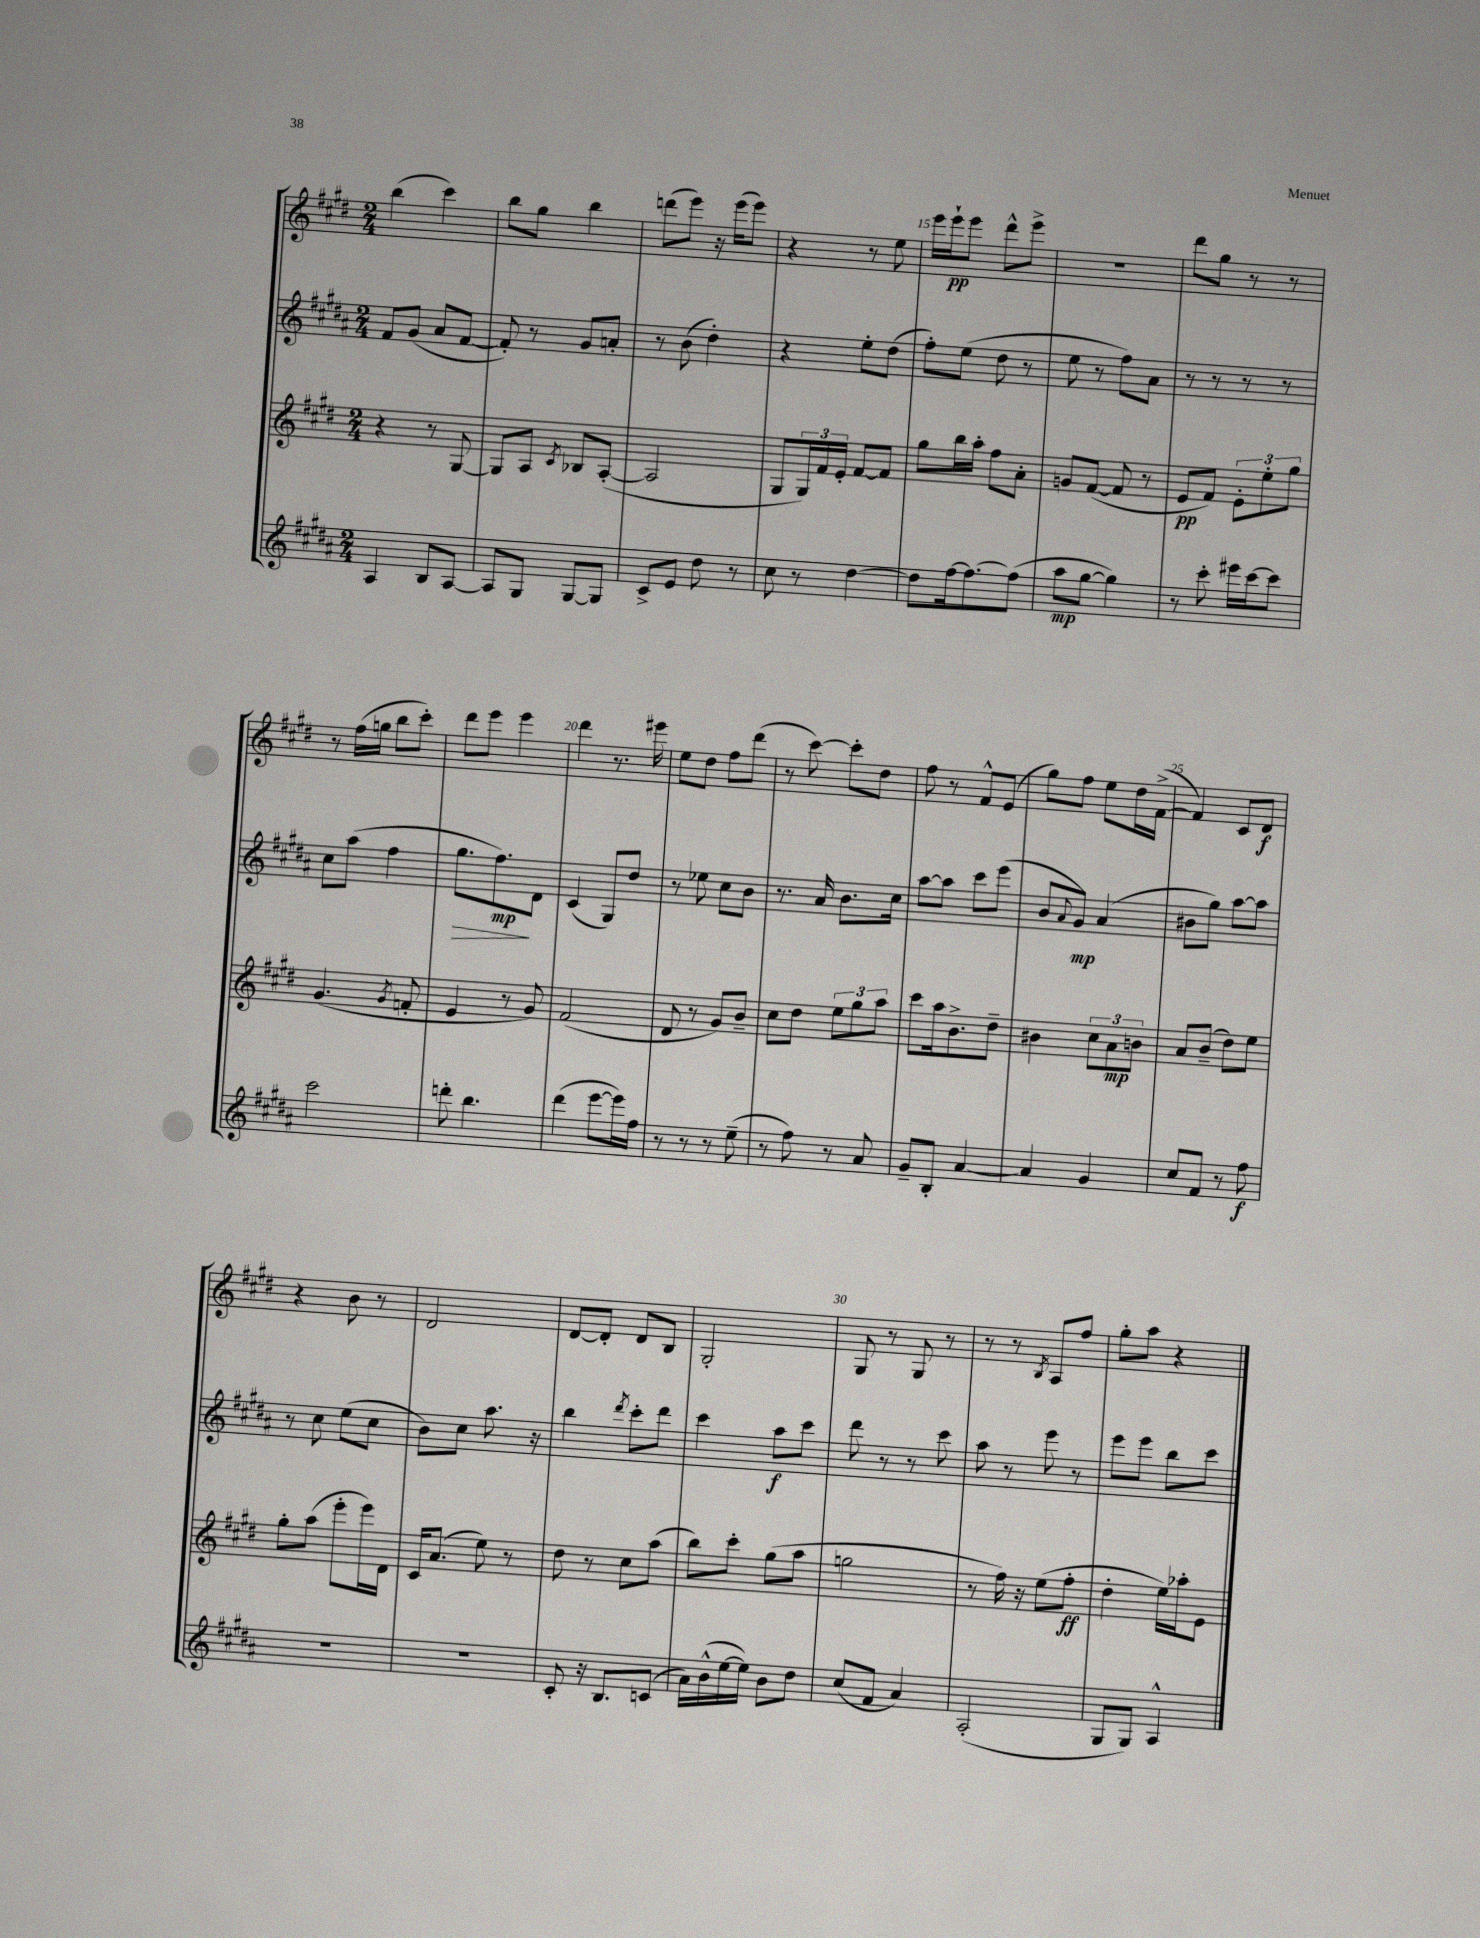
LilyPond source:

<<
\new StaffGroup <<
\new Staff = "s0" {
    \clef treble \key e \major \numericTimeSignature \time 2/4
    b''4( cis'''4) |
    b''8 gis''8 b''4 |
    d'''8( e'''8) r16 e'''16( e'''8) |
    r4 r8 e''8 |
    e'''16 e'''16-!\pp e'''8 dis'''8-^ e'''8-> |
    r2 |
    dis'''8 gis''8 r8 r8 |
    r8 fis''16( g''16 b''8 cis'''8-.) |
    dis'''8 e'''8 e'''4 |
    dis'''4 r8. eis'''16 |
    e''8 dis''8 fis''8 dis'''8( |
    r8 cis'''8~) cis'''8-. dis''8 |
    fis''8 r8 fis'8-^ e'8( |
    gis''8) fis''8 e''8 dis''16 fis'16~->( |
    fis'4) cis'8 dis'8\f |
    r4 b'8 r8 |
    dis'2 |
    dis'8~ dis'8-. dis'8 b8 |
    gis2-. |
    gis8 r8 gis8 r8 |
    r8 r8 \acciaccatura { b8 } a8 fis''8 |
    gis''8-. a''8 r4 \bar "|." |
}
\new Staff = "s1" {
    \clef treble \key b \major \numericTimeSignature \time 2/4
    fis'8 gis'8( ais'8 fis'8~ |
    fis'8-.) r8 gis'8 a'8-. |
    r8 b'8( dis''4-.) |
    r4 e''8-. dis''8( |
    fis''8-.) e''8( dis''8 r8 |
    e''8 r8 fis''8) ais'8 |
    r8 r8 r8 r8 |
    cis''8 ais''8( fis''4 |
    gis''8.\> fis''8.\mp\!) dis'8 |
    cis'4( gis8) dis''8 |
    r8 ees''8 cis''8 b'8 |
    r8. ais'16 b'8. cis''16 |
    ais''8~ ais''8 cis'''8 e'''8( |
    b'8 \appoggiatura { ais'8 } gis'8\mp) ais'4( |
    bis'8 gis''8) ais''8~ ais''8 |
    r8 cis''8 e''8( cis''8 |
    b'8) cis''8 ais''8. r16 |
    b''4 \acciaccatura { dis'''8 } cis'''8-. dis'''8 |
    cis'''4 ais''8\f cis'''8 |
    dis'''8 r8 r8 cis'''8 |
    ais''8 r8 e'''8 r8 |
    e'''8 e'''8 b''8 cis'''8 \bar "|." |
}
\new Staff = "s2" {
    \clef treble \key e \major \numericTimeSignature \time 2/4
    r4 r8 gis8~ |
    gis8 a8 \acciaccatura { cis'8 } bes8 a8~-.( |
    a2 |
    gis8 \tuplet 3/2 { gis16) fis'16 e'16-. } fis'8~ fis'8 |
    gis''8 b''16 a''16-. fis''8 a'8-. |
    g'8 fis'8~( fis'8 r8 |
    e'8\pp fis'8) \tuplet 3/2 { e'8-. e''8-. gis''8 } |
    gis'4.( \acciaccatura { gis'8 } f'8-. |
    e'4 r8 gis'8) |
    fis'2( |
    dis'8 r8 gis'8) b'8-- |
    cis''8 dis''8 \tuplet 3/2 { e''8 gis''8 a''8 } |
    cis'''8 a''16 b'8.-> dis''8-- |
    bis'4 \tuplet 3/2 { cis''8 a'8\mp b'8 } |
    a'8 b'8--( dis''8) e''8 |
    gis''8-. a''8( e'''8-. e'''16) dis'16 |
    cis'16 a'8.( e''8) r8 |
    dis''8 r8 cis''8 a''8( |
    b''8) cis'''8-. gis''8( a''8 |
    g''2 |
    r8 fis''16) r16 e''8( fis''8-.\ff |
    dis''4-. e''16) aes''16-. e'8 \bar "|." |
}
\new Staff = "s3" {
    \clef treble \key b \major \numericTimeSignature \time 2/4
    ais4 b8 ais8~ |
    ais8 gis8 gis8~ gis8 |
    cis'8-> e'8 dis''8 r8 |
    cis''8 r8 dis''4~ |
    dis''8 fis''16~ fis''8.~ fis''8( |
    ais''8\mp gis''8~ gis''4) |
    r8 cis'''8-. eis'''16 cis'''16~ cis'''8 |
    cis'''2 |
    d'''8-. b''4. |
    dis'''4( e'''8~ e'''16) fis''16 |
    r8 r8 r8 e''8--( |
    r8 fis''8) r8 ais'8 |
    gis'8-- b8-. ais'4~ |
    ais'4 gis'4 |
    cis''8 fis'8 r8 fis''8\f |
    R2 |
    R2 |
    cis'8-. r16 b8. c'8( |
    ais'16) b'16-^( e''16~ e''16) b'8 dis''8 |
    cis''8( fis'8 ais'4) |
    ais2-.( |
    gis8 gis8) ais4-^ \bar "|." |
}
>>
>>
\layout { \context { \Score currentBarNumber = #11 \override BarNumber.break-visibility = ##(#f #t #t) barNumberVisibility = #(every-nth-bar-number-visible 5) } }
